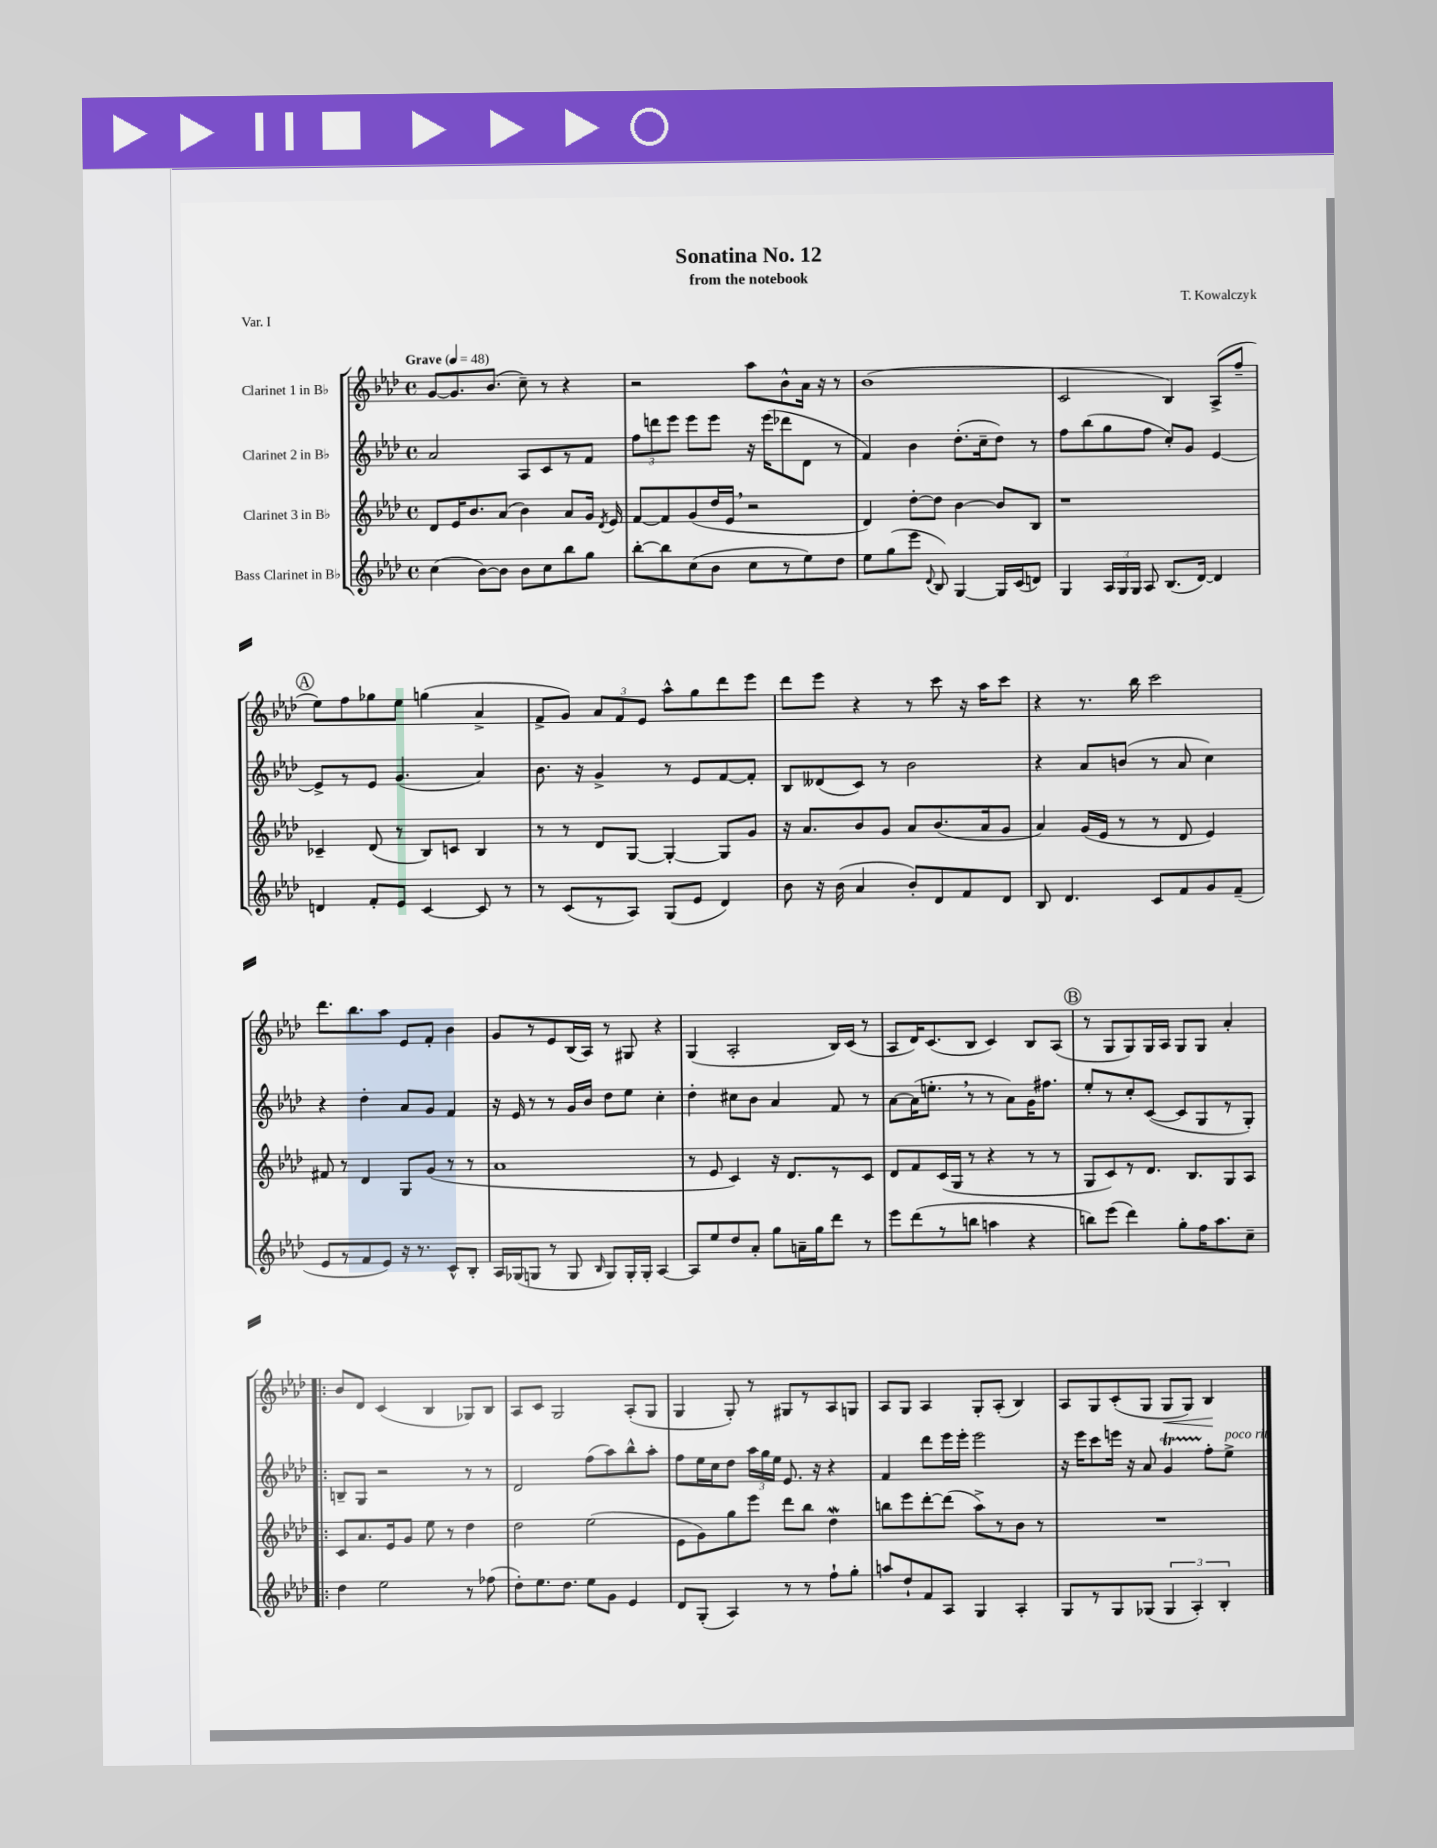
\header { title = "Sonatina No. 12" composer = "T. Kowalczyk" subtitle = "from the notebook" piece = "Var. I" }
<<
\new StaffGroup <<
\new Staff = "s0" \with { instrumentName = "Clarinet 1 in Bb" } {
    \clef treble \key aes \major \defaultTimeSignature \time 4/4 \tempo "Grave" 4 = 48
    \autoBeamOff g'8[~ g'8. bes'8.]( c''8--) r8 r4 |
    r2 aes''8[ bes'8-^ aes'16] r16 r8 |
    bes'1( |
    c'2 bes4) aes8[->( f''8]-- |
    \mark \markup { \circle "A" } ees''8[) f''8 ges''8 ees''8] g''4( aes'4-> |
    f'8[-> g'8]) \tuplet 3/2 { aes'8[ f'8 ees'8] } aes''8[-^ g''8 des'''8 ees'''8] |
    des'''8[ ees'''8] r4 r8 c'''8 r16 aes''16[ c'''8] |
    r4 r8. bes''16 c'''2 |
    des'''8.[ bes''8. aes''8] ees'8[ f'8]-. bes'4 |
    g'8[ r8 ees'8 bes16( aes16]) r8 gis8 r4 |
    g4( aes2-. bes16[) c'16]( r8 |
    aes8[ des'16) c'8.( bes8] c'4) bes8[ aes8]( |
    \mark \markup { \circle "B" } r8 g8[ g8) g16 aes16] g8[ g8] aes'4-. |
    \bar ".|:" bes'8[ des'8] c'4( bes4 ges8[) bes8] |
    aes8[ c'8] g2 aes8[-.( g8] |
    g4 g8-.) r8 gis8[ r8 aes8 g8] |
    aes8[ g8] aes4 g8[-. aes8]-.( bes4) |
    aes8[ g8 c'8-.( g8] g8[\< g8]) bes4\! \bar "|." |
}
\new Staff = "s1" \with { instrumentName = "Clarinet 2 in Bb" } {
    \clef treble \key aes \major \defaultTimeSignature \time 4/4
    \autoBeamOff aes'2 aes8[ c'8 r8 f'8] |
    \tuplet 3/2 { f''8[ d'''8 ees'''8] } ees'''8[ ees'''8] r16 ees'''16[( des'''8 des'8] r8 |
    f'4) bes'4 des''8.[-.( c''16-- des''8]) r8 |
    f''8[ bes''8( g''8 f''8] c''8[-.) g'8] ees'4~ |
    \mark \markup { \circle "A" } ees'8[-> r8 ees'8] g'4.( aes'4) |
    bes'8. r16 g'4-> r8 ees'8[ f'8~ f'8]-. |
    bes8[ deses'8( c'8]) r8 bes'2 |
    r4 aes'8[ b'8]( r8 aes'8 c''4) |
    r4 des''4-. aes'8[ g'8] f'4 |
    r16 ees'16 r8 r8 g'16[ bes'16] des''8[ ees''8] c''4-. |
    des''4-. cis''8[ bes'8] aes'4 f'8 r8 |
    aes'8[~ aes'16( e''8.]-. \breathe r8 r8 aes'8[) g'16 fis''8.] |
    \mark \markup { \circle "B" } ees''8[-. r8 c''8-. c'8]~( c'8[ g8 r8 g8]-.) |
    \bar ".|:" b8[-- g8] r2 r8 r8 |
    des'2 f''8[( aes''8) bes''8-^ aes''8]-. |
    f''8[ ees''16 c''16 des''8] \tuplet 3/2 { aes''16[ g''16 ees''16] } ees'8. r16 r4 |
    f'4 des'''8[ ees'''16 ees'''16]-. ees'''2 |
    r16 ees'''16[ c'''8 e'''16] r16 aes'8 g'4\startTrillSpan f''8[-.\stopTrillSpan ees''8]->^\markup { \italic "poco rit." } \bar "|." |
}
\new Staff = "s2" \with { instrumentName = "Clarinet 3 in Bb" } {
    \clef treble \key aes \major \defaultTimeSignature \time 4/4
    \autoBeamOff des'8[ ees'16 bes'8. aes'8]( bes'4) aes'8[ g'16] \acciaccatura { des'8 } ees'16 |
    f'8[~ f'8 g'8( des''16 ees'16] \breathe r2 |
    des'4) des''8[~-. des''8] bes'4~ bes'8[ bes8] |
    r1 |
    \mark \markup { \circle "A" } ces'4-- des'8( r8 bes8[) c'8] bes4 |
    r8 r8 des'8[ g8]~ g4~-. g8[ g'8] |
    r16 aes'8.[ bes'8 g'8] aes'8[ bes'8.( aes'16 g'8] |
    aes'4) g'16[( ees'16] r8 r8 des'8 ees'4) |
    fis'8 r8 des'4 g8[ g'8]( r8 r8 |
    aes'1 |
    r8 ees'8 c'4) r16 des'8.[ r8 c'8] |
    des'8[ f'8 c'16( g16] r8 r4 r8 r8 |
    \mark \markup { \circle "B" } g8[ c'8) r8 des'8.] bes8.[ g8 aes8] |
    \bar ".|:" c'8[ aes'8. ees'16 g'8] ees''8 r8 des''4 |
    des''2 ees''2( |
    ees'8[ g'8) g''8 ees'''8] des'''8[ bes''8] des''4\mordent |
    b''8[ ees'''8 des'''8~-. des'''8]( aes''8[->) r8 bes'8] r8 |
    R1 \bar "|." |
}
\new Staff = "s3" \with { instrumentName = "Bass Clarinet in Bb" } {
    \clef treble \key aes \major \defaultTimeSignature \time 4/4
    \autoBeamOff c''4( bes'8[~) bes'8] bes'8[ c''8 bes''8 g''8] |
    bes''8[~-. bes''8 c''8( bes'8] c''8[ r8 ees''8) des''8] |
    ees''8[ g''8( ees'''8] \appoggiatura { des'8 } bes8) g4~ g16[ c'16( d'8]) |
    g4 \tuplet 3/2 { aes16[ g16 g16] } aes8 bes8.[( des'16]~) des'4 |
    \mark \markup { \circle "A" } d'4 f'8[-. ees'8] c'4~ c'8 r8 |
    r8 c'8[( r8 aes8]) g8[( ees'8] des'4) |
    bes'8 r16 bes'16( aes'4 bes'8[-.) des'8 f'8 des'8] |
    bes8 des'4. c'8[ f'8 g'8 f'8]--( |
    ees'8[ r8 f'8 ees'8]) r16 r8. c'8[-^ bes8]-. |
    aes16[ ges16( g8] r8 g8 \grace { bes16 } g8[) g16-. g16]-. aes4~ |
    aes8[ ees''8 des''8 aes'8]-. g''8[ a'16-- g''16 des'''8] r8 |
    ees'''8[ des'''8( r8 b''8] a''4 r4 |
    \mark \markup { \circle "B" } b''8[) ees'''8]( des'''4) g''8[-. f''16 aes''8. c''8]-- |
    \bar ".|:" des''4 ees''2 r8 fes''8( |
    des''8[-.) ees''8. des''8.] ees''8[ g'8] ees'4 |
    des'8[ g8]-.( aes4) r8 r8 f''8[-! g''8]-. |
    a''8[ des''8-! f'8 aes8] g4 aes4-. |
    g8[ r8 g8 ges8]( \tuplet 3/2 { ges4 aes4-.) bes4-. } \bar "|." |
}
>>
>>
\layout { \context { \Score \remove "Bar_number_engraver" } }
